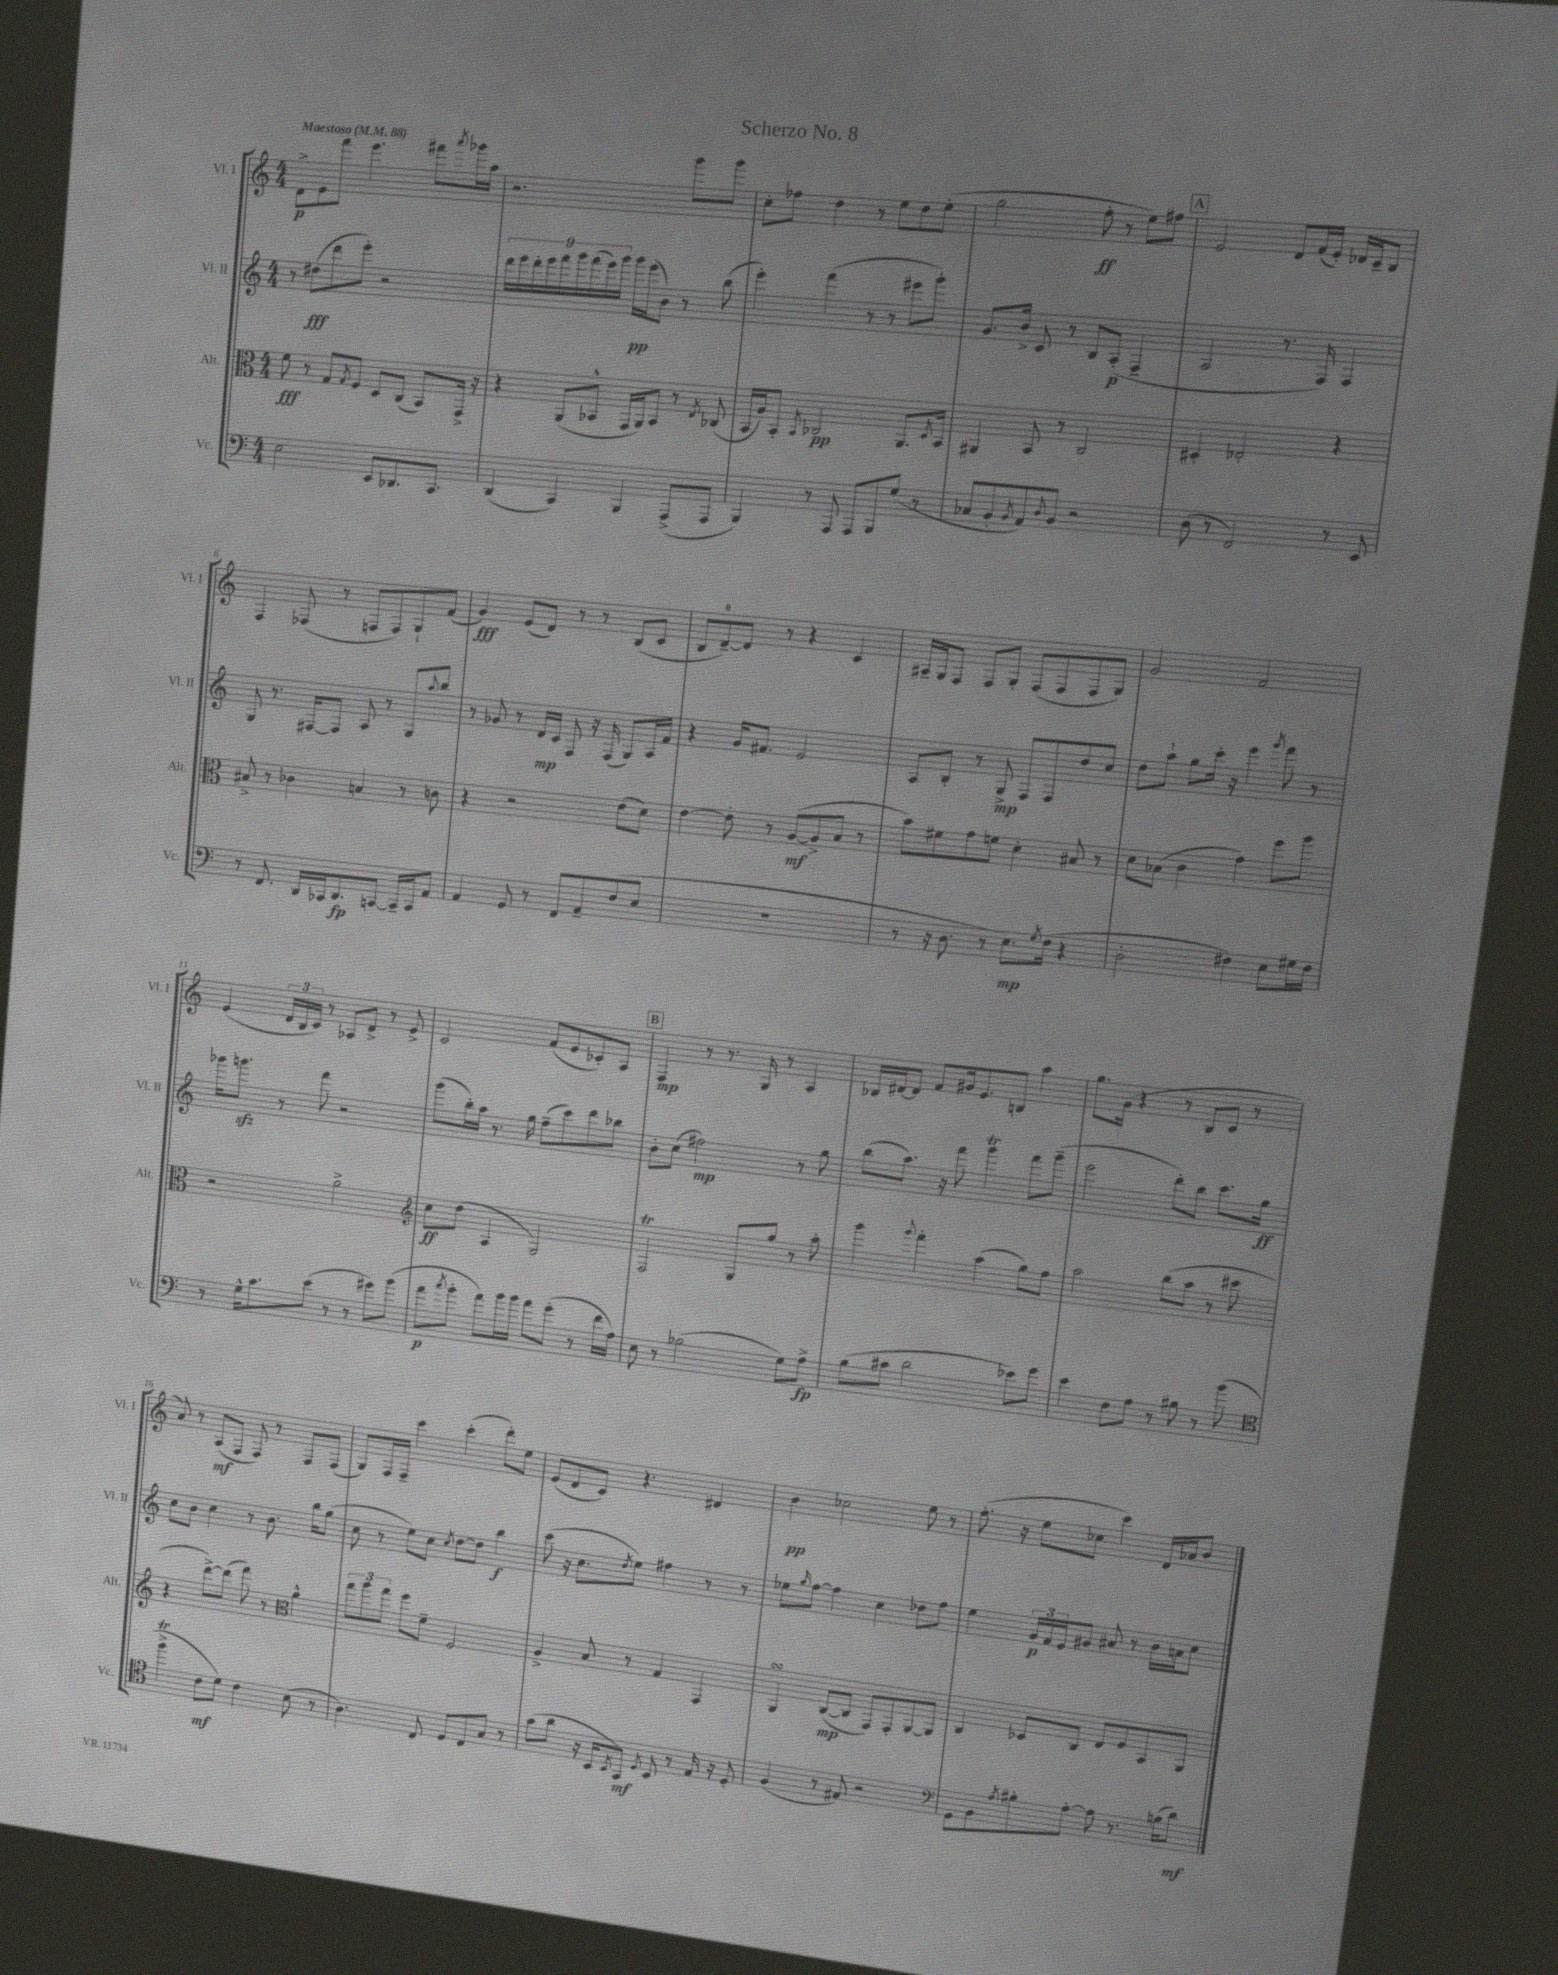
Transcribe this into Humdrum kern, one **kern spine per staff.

**kern	**dynam	**kern	**dynam	**kern	**dynam	**kern	**dynam
*part4	*part4	*part3	*part3	*part2	*part2	*part1	*part1
*staff4	*staff4	*staff3	*staff3	*staff2	*staff2	*staff1	*staff1
*I"Vc.	*	*I"Alt.	*	*I"Vl. II	*	*I"Vl. I	*
*I'Vc.	*	*I'Alt.	*	*I'Vl. II	*	*I'Vl. I	*
*clefF4	*	*clefC3	*	*clefG2	*	*clefG2	*
*k[]	*	*k[]	*	*k[]	*	*k[]	*
*M4/4	*	*M4/4	*	*M4/4	*	*M4/4	*
*MM88	*	*MM88	*	*MM88	*	*MM88	*
=1	=1	=1	=1	=1	=1	=1	=1
!	!	!	!	!	!	!LO:TX:a:B:t=Maestoso	!
2E\	.	8f\	fff	8r	.	8d^\L	p
.	.	8r	.	(8dd#X\L	fff	8e\	.
.	.	8G/L	.	8ddd\	.	8fff\J	.
.	.	8qG/	.	.	.	.	.
.	.	8F/J	.	8eee'\J)	.	4.eee\	.
8EE/L	.	8D/L	.	2r	.	.	.
8.DD-X/	.	(8C/J	.	.	.	.	.
.	.	8BB/L)	.	.	.	8fff#X\L	.
8.CC/J	.	.	.	.	.	.	.
.	.	.	.	.	.	8qaaa/	.
.	.	16GG^/Jk	.	.	.	16ggg-X\L	.
.	.	16r	.	.	.	16aa\JJ	.
=2	=2	=2	=2	=2	=2	=2	=2
(4DD/	.	4r	.	18ddd\LL	.	2.r	.
.	.	.	.	18eee\	.	.	.
.	.	.	.	18ddd'\	.	.	.
.	.	.	.	18eee\	.	.	.
.	.	.	.	18fff\	.	.	.
4CC/)	.	(8AA/L	.	.	.	.	.
.	.	.	.	18ggg\	.	.	.
.	.	.	.	(18fff\	.	.	.
.	.	8BB-X^^/J	.	.	.	.	.
.	.	.	.	18eee\)	.	.	.
.	.	.	.	18ggg\JJ	.	.	.
4BBB/	.	16GG/LL	.	16ggg\LL	pp	.	.
.	.	16AA/J)	.	(16eee\J	.	.	.
.	.	8BB-/J	.	8b\J)	.	.	.
(8AAA^/L	.	8r	.	8r	.	8ggg\L	.
.	.	8qE/	.	.	.	.	.
8AAA/J	.	(8C-X/	.	(8bb\	.	8ggg\J	.
=3	=3	=3	=3	=3	=3	=3	=3
4BBB/)	.	16BB/LL	.	4eee'\)	.	8cc'\L	.
.	.	16A/J)	.	.	.	.	.
.	.	8BB'/J	.	.	.	8ff-X\J	.
.	.	8qBB/	.	.	.	.	.
8r	.	2C-X/	pp	(4fff\	.	4dd\	.
8AAA/	.	.	.	.	.	.	.
8AAA/L	.	.	.	8r	.	8r	.
8BBB/	.	.	.	8r	.	8ee\L	.
(8G/J	.	8.AA/L	.	8eee#X\L	.	8dd\	.
8r	.	.	.	8ggg'\J)	.	(8ee'\J	.
.	.	8qD/	.	.	.	.	.
.	.	16BB/Jk	.	.	.	.	.
=4	=4	=4	=4	=4	=4	=4	=4
8C-X/L	.	4AA#X/	.	8.g/L	.	2gg\	.
8BB'/	.	.	.	.	.	.	.
.	.	.	.	16b^/Jk	.	.	.
8qBB/	.	.	.	.	.	.	.
8AA/)	.	8BB/	.	8c/	.	.	.
8qqD/	.	.	.	.	.	.	.
8BB/J	.	8r	.	8r	.	.	.
2r	.	2C/	.	8B/L	.	8ff'\	ff
.	.	.	.	(8A'/J	p	8r	.
.	.	.	.	4F~/	.	8ee\L)	.
.	.	.	.	.	.	8ff#X\J	.
!!LO:REH:place=s1:t=A
=5	=5	=5	=5	=5	=5	=5	=5
(8D\	.	4D#X'/	.	2A/	.	2e/	.
8r	.	.	.	.	.	.	.
2FF/)	.	2E-X'/	.	.	.	.	.
.	.	.	.	8.r	.	8d/L	.
.	.	.	.	.	.	(16f/L	.
.	.	.	.	16F/)	.	16e'/JJ)	.
8r	.	4r	.	4F/	.	16d-X/LL	.
.	.	.	.	.	.	16c~/J	.
8EE/	.	.	.	.	.	8B/J	.
!!LO:LB:g=z
=6	=6	=6	=6	=6	=6	=6	=6
8r	.	8B#X^/	.	8G/	.	4F/	.
8.FF/	.	8r	.	8.r	.	.	.
.	.	4c-X\	.	.	.	(8F-X/	.
16DD/LL	.	.	.	[16F#X/KL	.	.	.
16CC-X/J	.	.	.	8F#/J]	.	8r	.
8.DD/	fp	.	.	.	.	.	.
.	.	4Bn/	.	8A/	.	8Fn/L	.
[8CCn/J	.	.	.	8r	.	8F/)	.
16CC~/LL]	.	8r	.	8G/L	.	8G`/	.
16CC/J	.	.	.	.	.	.	.
.	.	.	.	8qqaa/	.	.	.
8AA/J	.	8cn\	.	8bb/J	.	(8f/J	.
=7	=7	=7	=7	=7	=7	=7	=7
4AA/	.	4r	.	8r	.	4g/)	fff
.	.	.	.	8g-X/	.	.	.
8GG/	.	2r	.	8r	.	(8e/L	.
8r	.	.	.	16d/LL	mp	8d/J)	.
.	.	.	.	16c/JJ	.	.	.
8FF/L	.	.	.	8F/	.	8r	.
8AA~/	.	.	.	16r	.	8r	.
.	.	.	.	(16F/	.	.	.
(8F/	.	(8e\L	.	8G/L)	.	(8B/L	.
8E/J	.	8d\J)	.	16A/L	.	8c/J	.
.	.	.	.	16f/JJ	.	.	.
=8	=8	=8	=8	=8	=8	=8	=8
1r	.	[4e\	.	4r	.	8B/L	.
.	.	.	.	.	.	[8d~/)	.
.	.	8e'\]	.	16g/KL	.	8d/J]	.
.	.	.	.	8.f#X/J	.	.	.
.	.	8r	.	.	.	8r	.
.	.	([8A/L	mf	2e/	.	4r	.
.	.	8A^/]	.	.	.	.	.
.	.	8B/J	.	.	.	4c/	.
.	.	8r	.	.	.	.	.
=9	=9	=9	=9	=9	=9	=9	=9
8r	.	8b\L)	.	8A/L	.	16A#X~/LL	.
.	.	.	.	.	.	16G/J	.
16r	.	8f#X\	.	8B'/J	.	8F/J	.
8.D\	.	.	.	.	.	.	.
.	.	8g\	.	8r	.	8F/L	.
8r	.	8fn\J	.	8G^/	mp	8G'/J	.
8.E\L)	mp	4d'\	.	8F/L	.	(8F/L	.
.	.	.	.	8F/	.	8F/	.
8qG/	.	.	.	.	.	.	.
(16F\Jk	.	.	.	.	.	.	.
4r	.	8B#X/	.	8dd/	.	8F/	.
.	.	8r	.	8cc/J	.	8G/J)	.
=10	=10	=10	=10	=10	=10	=10	=10
2D'\	.	8d\L	.	8dd\L	.	2g/	.
.	.	(8B-X\J	.	8aa`\J	.	.	.
.	.	4c\	.	8gg\L	.	.	.
.	.	.	.	16ccc'\Jk	.	.	.
.	.	.	.	16r	.	.	.
4F#X\)	.	4g\)	.	4eee\	.	2f/	.
.	.	.	.	8qggg/	.	.	.
8E\L	.	8ff\L	.	8fff\	.	.	.
16G#X\L	.	8aa\J	.	8r	.	.	.
16F#\JJ	.	.	.	.	.	.	.
!!LO:LB:g=z
=11	=11	=11	=11	=11	=11	=11	=11
8r	.	2r	.	16ggg-X\KL	.	(4e/	.
.	.	.	.	8.gggnzz\J	.	.	.
16G^^\KL	.	.	.	.	.	.	.
8.c\	.	.	.	.	.	.	.
.	.	.	.	8r	.	24d/LL	.
.	.	.	.	.	.	24B/	.
.	.	.	.	.	.	24c/JJ)	.
(8e\J	.	.	.	8fff\	.	8r	.
8r	.	2a^\	.	2r	.	8A-X/L	.
8r	.	.	.	.	.	8d^/J	.
8g#X\L)	.	.	.	.	.	8r	.
(8b\J	.	.	.	.	.	8e^/	.
=12	=12	=12	=12	=12	=12	=12	=12
*	*	*clefG2	*	*	*	*	*
8a\L	p	8cc\L	ff	(8ggg\L	.	2c/	.
8qcc/	.	.	.	.	.	.	.
8b'\J	.	(8dd\J	.	16bb'\L)	.	.	.
.	.	.	.	16aa\JJ	.	.	.
8a\L)	.	4A/	.	8.r	.	.	.
16b\L	.	.	.	.	.	.	.
16b\JJ	.	.	.	16gg\	.	.	.
8a\L	.	2G/)	.	(8ff~\L	.	(8f/L	.
(8g'\J	.	.	.	8ccc\)	.	8e/	.
8r	.	.	.	8ddd\	.	8c-X'/)	.
16f\LL	.	.	.	8bb-X\J	.	8A/J	.
16A\JJ)	.	.	.	.	.	.	.
!!LO:REH:place=s1:t=B
=13	=13	=13	=13	=13	=13	=13	=13
8E\	.	2FT/	.	8b'\L	.	4F/	mp
8r	.	.	.	(8cc\J	.	.	.
(2B-X\	.	.	.	2ff#X\)	mp	8r	.
.	.	.	.	.	.	8.r	.
.	.	8G/L	.	.	.	.	.
.	.	.	.	.	.	16G/	.
.	.	8gg/J	.	.	.	8r	.
8G\L)	.	8r	.	8r	.	4A/	.
8A^\J	fp	8aa'\	.	8gg\	.	.	.
=14	=14	=14	=14	=14	=14	=14	=14
(8B\L	.	4ggg\	.	(8bb\L	.	16B-X/LL	.
.	.	.	.	.	.	[16d#X/J	.
8c#X\J	.	.	.	8.aa\J)	.	8d#/J]	.
.	.	8qqggg/	.	.	.	.	.
2d\	.	4fff'\	.	.	.	8f/L	.
.	.	.	.	16r	.	.	.
.	.	.	.	8fff\	.	16g#X/k	.
.	.	.	.	.	.	8.e/	.
.	.	(4aa\	.	4gggT\	.	.	.
.	.	.	.	.	.	8Bn/J	.
8e-X\L)	.	8gg\L)	.	8fff\L	.	4aa\	.
8g\J	.	8ff\J	.	(8ggg~\J	.	.	.
=15	=15	=15	=15	=15	=15	=15	=15
4e\	.	2aa\	.	2eee\	.	8.gg\L	.
.	.	.	.	.	.	(16g\Jk	.
8F\L	.	.	.	.	.	4r	.
8A\J	.	.	.	.	.	.	.
8r	.	(8bb\L	.	8ddd'\L)	.	8r	.
8B#X\	.	8aa\J	.	8bb\J	.	8B/L	.
8r	.	8r	.	8.ccc\L	.	8c/J	.
(8b\	.	8ccc#X\	.	.	.	8r	.
.	.	.	.	16gg\Jk	ff	.	.
!!LO:LB:g=z
=16	=16	=16	=16	=16	=16	=16	=16
*clefC4	*	*	*	*	*	*	*
4ffT^\	.	4r	.	8cc\L	.	8a/)	.
.	.	.	.	8b\J	.	8r	.
8c\L	mf	[8ddd^\L)	.	4cc\	.	(8A/L	mf
8d\J)	.	(8ddd\J]	.	.	.	8F/J	.
4c\	.	8fff\)	.	8r	.	8F/)	.
.	.	8r	.	8.b\	.	8r	.
*	*	*clefC3	*	*	*	*	*
(8B\	.	4a^^\	.	.	.	8F/L	.
.	.	.	.	16bb\KL	.	.	.
8r	.	.	.	(8gg\J	.	(8F/J	.
=17	=17	=17	=17	=17	=17	=17	=17
4.A\)	.	12gg\L	.	8cc\	.	8G/L)	.
.	.	12aa\	.	.	.	.	.
.	.	.	.	8r	.	16F/L	.
.	.	12gg\J	.	.	.	.	.
.	.	.	.	.	.	16F~/JJ	.
.	.	8ff\L	.	8ee\L)	.	4ccc\	.
8C/	.	8f~\J	.	8cc\J	.	.	.
.	.	.	.	8qcc/	.	.	.
8D/L	.	2F/	.	[8dd\L	.	(4ccc'\	.
8C/	.	.	.	8dd\J]	.	.	.
8G/J	.	.	.	4bb\	f	8ddd'\L)	.
8r	.	.	.	.	.	8ee\J	.
=18	=18	=18	=18	=18	=18	=18	=18
(8g\L	.	4A^/	.	(8ccc\	.	(8e/L	.
8a\J	.	.	.	16r	.	8d/	.
.	.	.	.	8.cc\L	.	.	.
16r	.	8B/	.	.	.	8c/J)	.
16BB/KL	.	.	.	.	.	.	.
8qBB/	.	.	.	8qdd/	.	.	.
8GG/J)	mf	8r	.	8ee\J)	.	4.r	.
8qD/	.	.	.	.	.	.	.
8BB/	.	4G/	.	4ff#X\	.	.	.
8r	.	.	.	.	.	.	.
16E/	.	4GG/	.	8r	.	4d#X/	.
16r	.	.	.	.	.	.	.
8D'/	.	.	.	8r	.	.	.
=19	=19	=19	=19	=19	=19	=19	=19
(4F/	.	4AAsSSS/	.	8ee-X\L	.	4b\	pp
.	.	.	.	16qqgg/	.	.	.
.	.	.	.	[8ff\J	.	.	.
8r	.	([8C/L	mp	4ff\]	.	2cc-X\	.
8E#X/)	.	8C/J]	.	.	.	.	.
2r	.	8GG/L)	.	4cc\	.	.	.
.	.	8GG'/	.	.	.	.	.
.	.	[8AA/	.	8dd-X\L	.	8ee\	.
.	.	8AA/J]	.	8ff\J	.	8r	.
=20	=20	=20	=20	=20	=20	=20	=20
*clefF4	*	*	*	*	*	*	*
8GG\L	.	4C/	.	4ee\	.	(8.ff'\	.
8BB\	.	.	.	.	.	.	.
.	.	.	.	.	.	16r	.
8qA/	.	.	.	.	.	.	.
8B#X'\	.	8D-X/L	.	24g/LL	p	8ee\L	.
.	.	.	.	24f/	.	.	.
.	.	.	.	24e/J	.	.	.
[8A'\J	.	8C/J	.	8g#X/J	.	8cc-X\J	.
8A\]	.	8E/L	.	8a#X/	.	4ccc\)	.
8.r	.	8F/	.	8r	.	.	.
.	.	8BB/	.	16b\LL	.	16d/LL	.
(16Bn\KL	.	.	.	16an\J	.	16a-X/J	.
8d\J)	mf	8AA/J	.	8cc\J	.	8b/J	.
==	==	==	==	==	==	==	==
*-	*-	*-	*-	*-	*-	*-	*-
